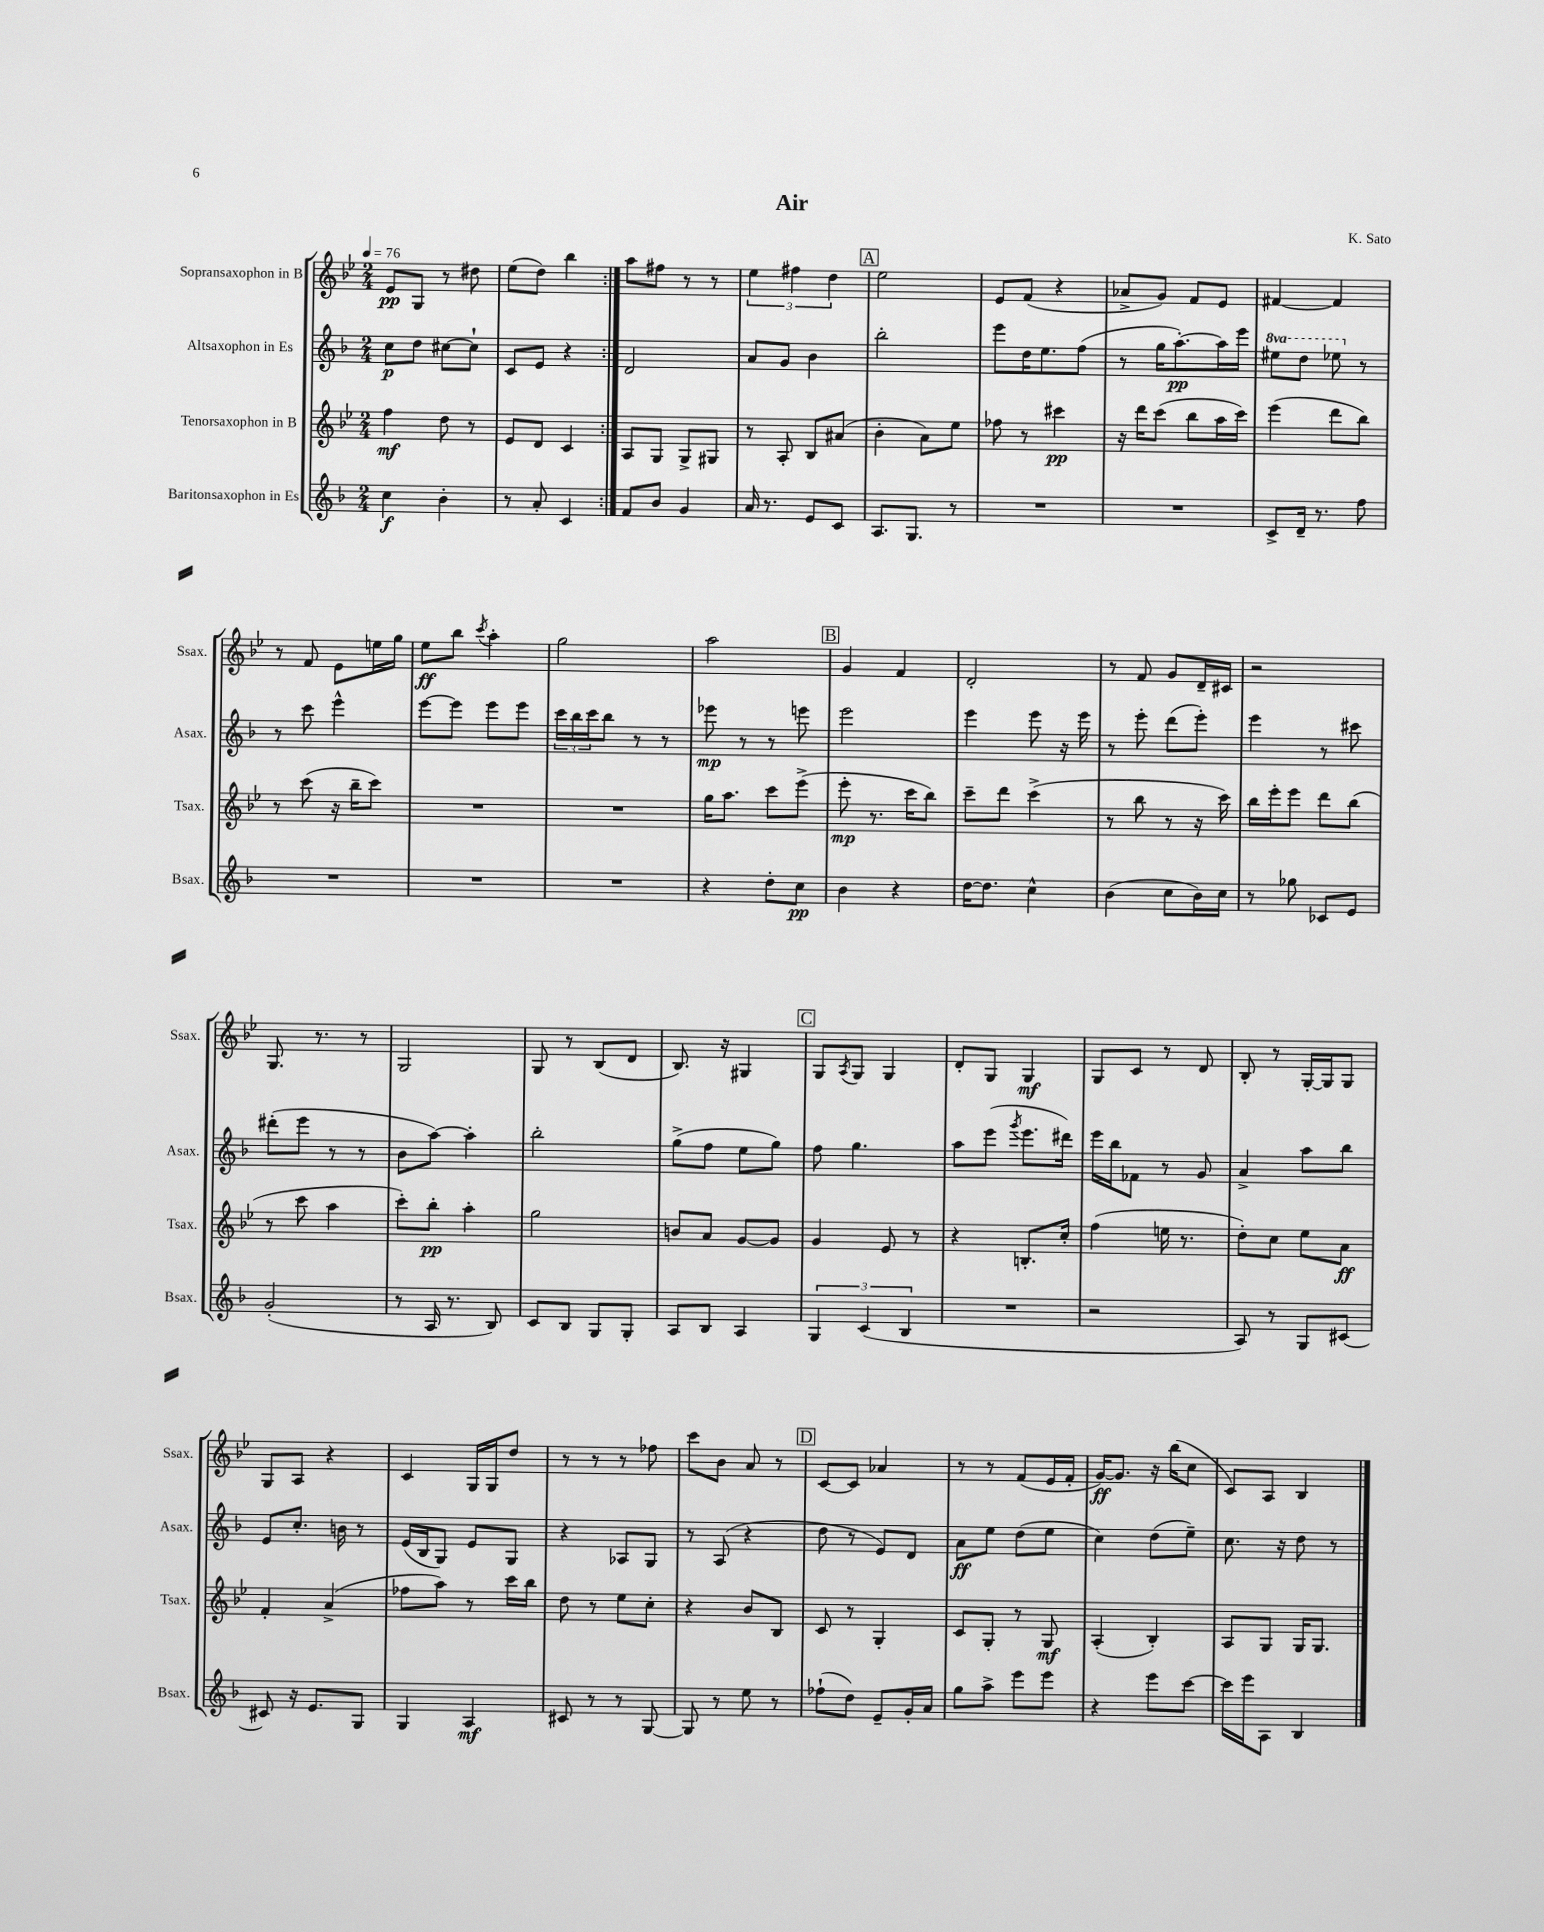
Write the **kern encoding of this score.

**kern	**kern	**kern	**kern
*staff4	*staff3	*staff2	*staff1
*clefG2	*clefG2	*clefG2	*clefG2
*k[b-]	*k[b-e-]	*k[b-]	*k[b-e-]
*M2/4	*M2/4	*M2/4	*M2/4
*MM76	*MM76	*MM76	*MM76
4cc	4ff	8cc	8e-
.	.	8dd	8G
4b-'	8dd	[8cc#	8r
.	8r	8cc#`]	8dd#
=	=	=	=
8r	8e-	8c	(8ee-
8a'	8d	8e	8dd)
4c	4c	4r	4bb-
=:|!	=:|!	=:|!	=:|!
8f	8A	2d	8aa
8b-	8G	.	8ff#
4g	8G^	.	8r
.	8G#	.	8r
=	=	=	=
16a	8r	8a	6ee-
8.r	.	.	.
.	8A'	8g	.
.	.	.	6ff#
8e	8B-	4b-	.
.	.	.	6dd
8c	(8a#	.	.
=	=	=	=
8.A	4b-'	2bb-'	2ee-
8.G	.	.	.
.	8a)	.	.
8r	8ee-	.	.
=	=	=	=
2r	8ff-	8eee	8e-
.	8r	16dd	(8f
.	.	8.ee	.
.	4ccc#	.	4r
.	.	(8ff	.
=	=	=	=
2r	16r	8r	8a-^
.	16ddd	.	.
.	(8ccc	16gg	8g)
.	.	[8.aa')	.
.	8bb-	.	8f
.	16aa	16aa]	8e-
.	16ccc)	16eee	.
=	=	=	=
8c^	(4eee-	8eee#	[4f#
16d~	.	8ddd	.
8.r	.	.	.
.	8ddd	8eee-	4f#]
8ff	8bb-)	8r	.
=	=	=	=
2r	8r	8r	8r
.	(8ccc	8ccc	8f
.	16r	4eee^^	8e-
.	16bb-~	.	.
.	8ccc)	.	16ee
.	.	.	16gg
=	=	=	=
2r	2r	[8eee	8ee-
.	.	8eee]	8bb-
.	.	.	8qccc
.	.	8eee	4aa'
.	.	8eee	.
=	=	=	=
2r	2r	24ccc	2gg
.	.	24bb-	.
.	.	24ccc	.
.	.	8bb-	.
.	.	8r	.
.	.	8r	.
=	=	=	=
4r	16gg	8eee-	2aa
.	8.aa	.	.
.	.	8r	.
8dd'	8ccc	8r	.
8cc	(8eee-^	8eee	.
=	=	=	=
4b-	8eee-'	2eee	4g
.	8.r	.	.
4r	.	.	4f
.	16ccc	.	.
.	8bb-)	.	.
=	=	=	=
[16dd	8ccc~	4eee	2d'
8.dd]	.	.	.
.	8ddd	.	.
4cc^^	(4ccc^	8eee	.
.	.	16r	.
.	.	16eee	.
=	=	=	=
(4b-	8r	8r	8r
.	8bb-	8eee'	8f
8cc	8r	(8ddd	8g
16b-)	16r	8eee')	16d~
16cc	16ccc)	.	16c#
=	=	=	=
8r	16bb-	4eee	2r
.	16eee-'	.	.
8gg-	8eee-	.	.
8c-	8ddd	8r	.
8e	(8bb-	8ccc#	.
=	=	=	=
(2g'	8r	(8ddd#'	8.G
.	8ccc	8eee	.
.	.	.	8.r
.	4aa	8r	.
.	.	8r	8r
=	=	=	=
8r	8ccc')	8b-	2G
16A	8bb-'	[8aa)	.
8.r	.	.	.
.	4aa'	4aa']	.
8B-)	.	.	.
=	=	=	=
8c	2gg	2bb-'	8G
8B-	.	.	8r
8G	.	.	(8B-
8G'	.	.	8d
=	=	=	=
8A	8b	(8gg^	8.B-)
8B-	8a	8ff	.
.	.	.	16r
4A	[8g	8ee	4G#
.	8g]	8gg)	.
=	=	=	=
6G	4g	8ff	8G
.	.	.	8qA
.	.	4.gg	8G
(6c	.	.	.
.	8e-	.	4G
6B-	.	.	.
.	8r	.	.
=	=	=	=
2r	4r	8aa	8d'
.	.	(8eee	8G
.	.	8qggg	.
.	8.B'	8.eee	4G
.	16cc'	16ddd#)	.
=	=	=	=
2r	(4ff	16eee	8G
.	.	16bb-	.
.	.	8f-	8c
.	16ee	8r	8r
.	8.r	.	.
.	.	8g	8d
=	=	=	=
8A)	8dd')	4a^	8B-'
8r	8cc	.	8r
8G	8ee-	8aa	[16G'
.	.	.	16G]
[8c#	8a	8bb-	8G
=	=	=	=
8c#]	4f'	8e	8G
16r	.	8.cc'	8A
8.e	.	.	.
.	(4a^	.	4r
.	.	16b	.
8G	.	8r	.
=	=	=	=
4G	8ff-	(16e	4c
.	.	16B-	.
.	8aa)	8G)	.
4A	8r	8e	16G
.	.	.	16G
.	16ccc	8G	8dd
.	16bb-	.	.
=	=	=	=
8c#	8dd	4r	8r
8r	8r	.	8r
8r	8ee-	8A-	8r
[8G	8cc'	8G	8ff-
=	=	=	=
8G]	4r	8r	8ccc
8r	.	(8A	8b-
8ee	8b-	4r	8a
8r	8B-	.	8r
=	=	=	=
(8ff-`	8c	8dd	[8c
8dd)	8r	8r	8c]
8e~	4G'	8e)	4a-
16g'	.	8d	.
16a	.	.	.
=	=	=	=
8gg	8c	8a	8r
8aa^	8G'	8ee	8r
8eee	8r	(8dd	(8f
8eee	8G	8ee	16e-
.	.	.	16f'
=	=	=	=
4r	(4A'	4cc)	[16g)
.	.	.	8.g]
8eee	4B-')	(8dd	16r
.	.	.	(16bb-
[8ccc	.	8ee~)	8cc
=	=	=	=
16ccc]	8A	8.cc	8c)
16eee	.	.	.
8A	8G	.	8A
.	.	16r	.
4B-	16G	8dd	4B-
.	8.G	.	.
.	.	8r	.
==	==	==	==
*-	*-	*-	*-
